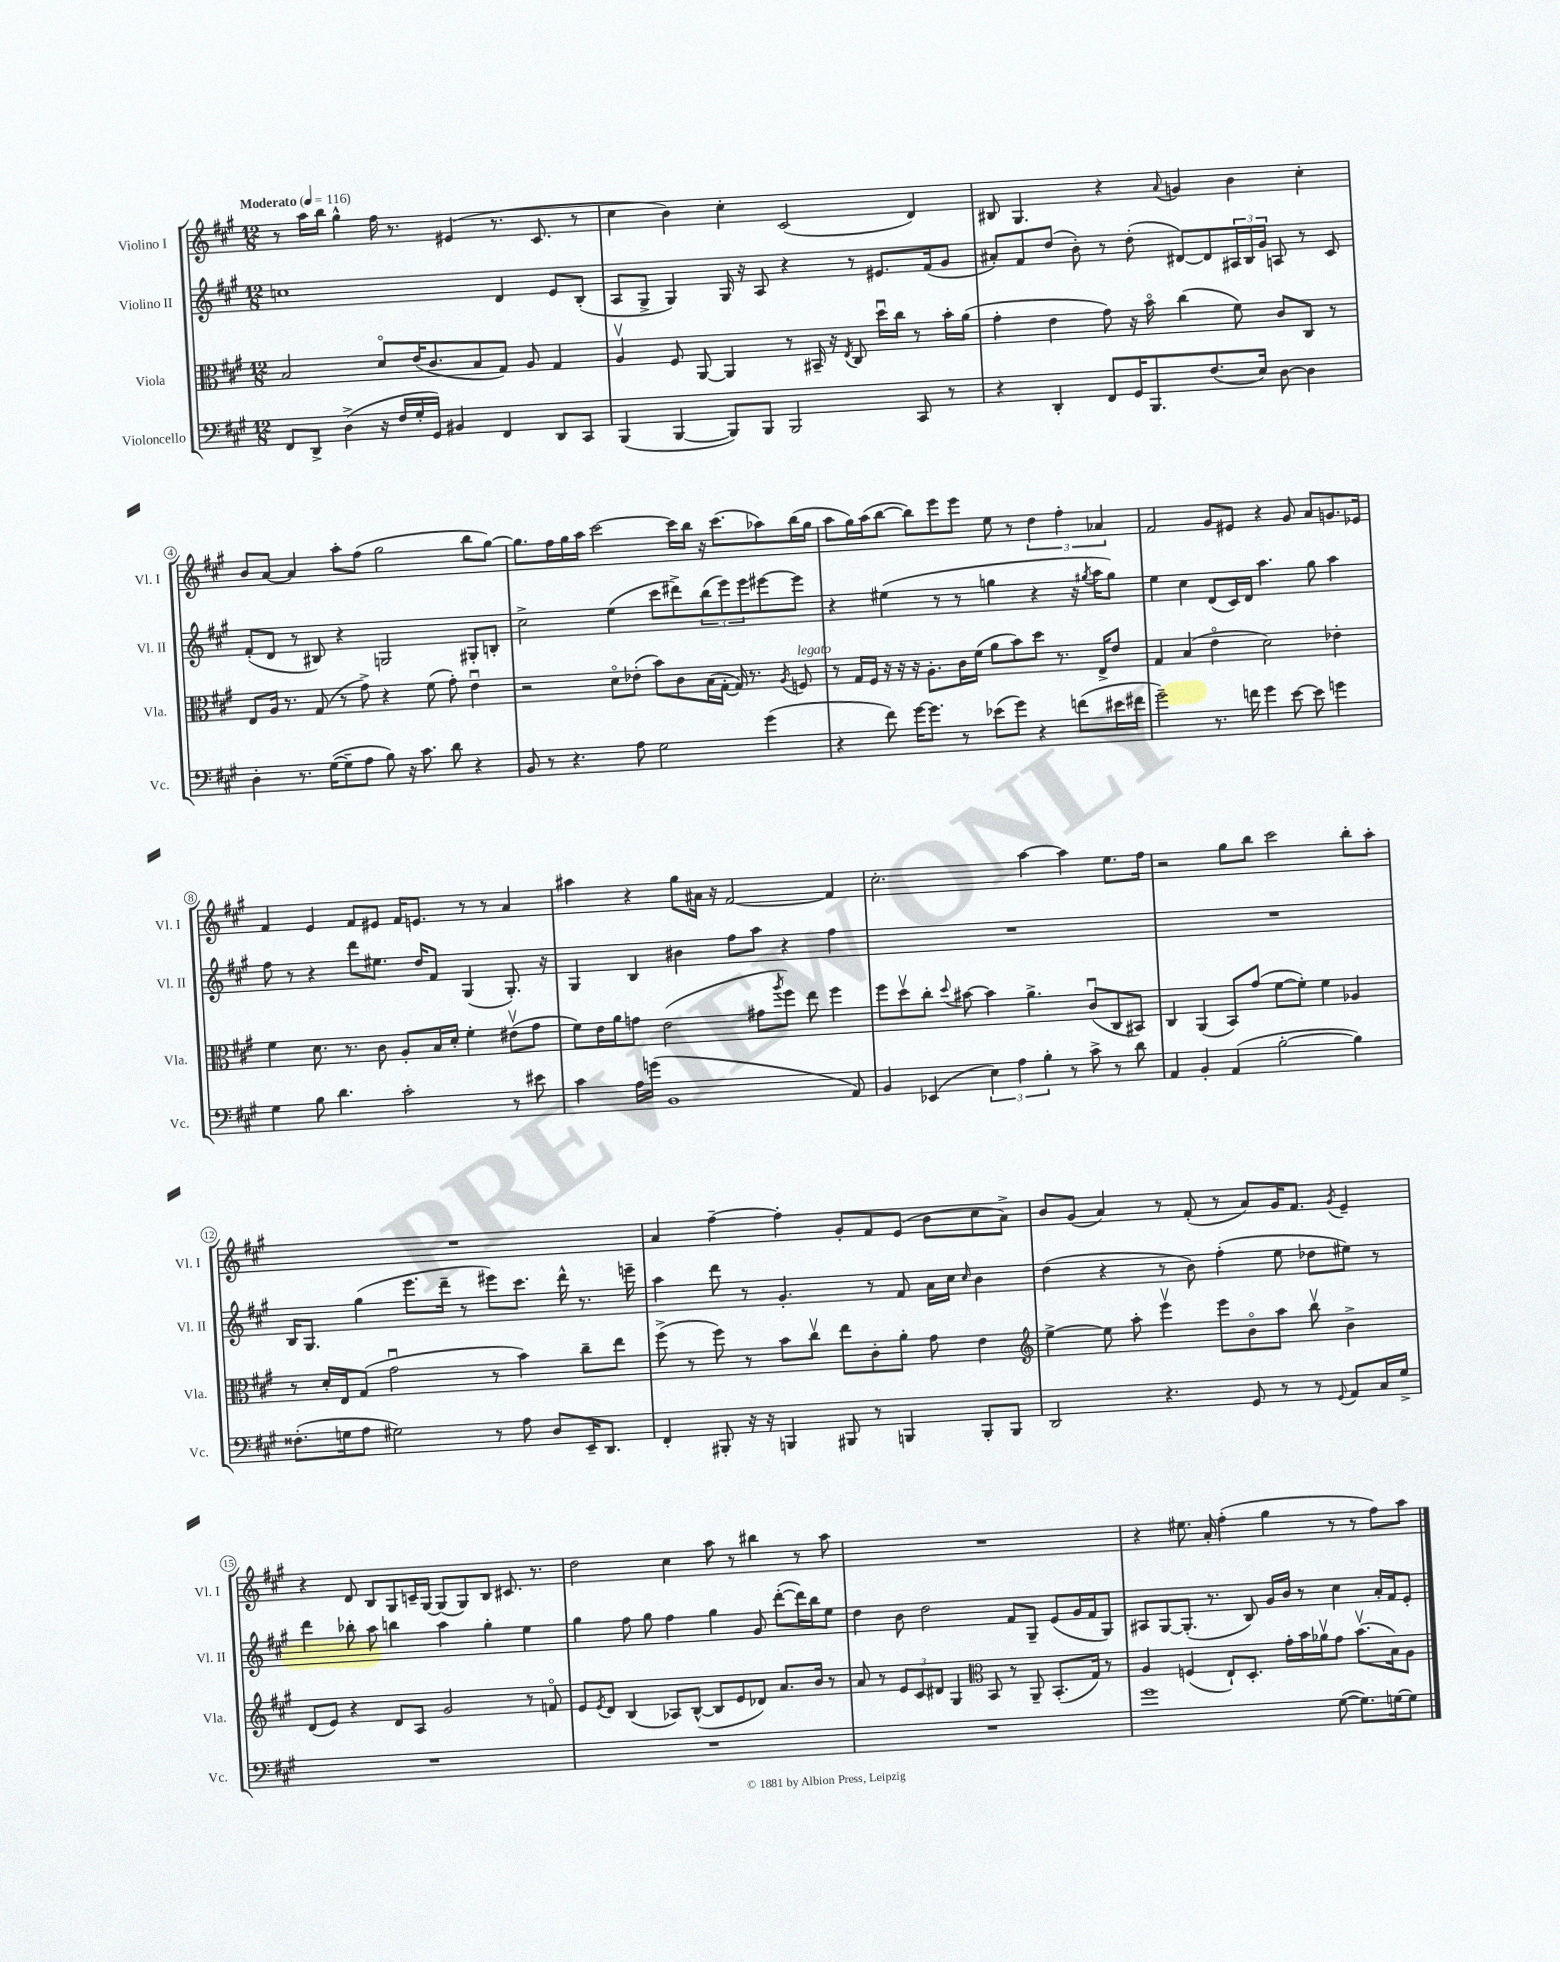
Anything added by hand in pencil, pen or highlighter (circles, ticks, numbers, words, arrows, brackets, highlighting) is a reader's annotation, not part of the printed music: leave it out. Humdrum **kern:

**kern	**kern	**kern	**kern
*staff4	*staff3	*staff2	*staff1
*clefF4	*clefC3	*clefG2	*clefG2
*k[f#c#g#]	*k[f#c#g#]	*k[f#c#g#]	*k[f#c#g#]
*M12/8	*M12/8	*M12/8	*M12/8
*MM116	*MM116	*MM116	*MM116
8FF#/L	2B/	1cc	8r
8DD^/J	.	.	16aa\LL
.	.	.	16bb\JJ
(4D^\	.	.	4gg#^^\
16r	8do/L	.	16ff#\
16F#/LL	.	.	8.r
16G#'/	(16e/K	.	.
16GG#/JJ)	8.c#/	.	.
4BB#/	.	.	(4e#/
.	8B/	.	.
4FF#/	8G#/J)	4d/	8.r
.	8A/	.	.
.	.	.	8.c#/
8DD/L	4G#/	8e/L	.
8CC#/J	.	(8B'/J	8r
=	=	=	=
(4BBB/	4Av/	8A/L	4cc#\
.	.	8G#^/J	.
[4BBB/	8F#/	4G#/)	4b\)
.	[8AA/	.	.
8BBB/]L)	4AA/]	16G#/	4cc#'\
.	.	16r	.
8BBB/J	.	8A/	.
2BBB/	8r	4r	(2c#/
.	16BB#~/	.	.
.	16r	.	.
.	8qE/	.	.
.	8C#/	8r	.
.	16ddu\LL	8.e#/L	.
.	16cc#\JJ	.	.
8CC#/	8r	.	4d/)
.	.	(16f#/k	.
8r	16b'\LL	8g#/J	.
.	(16a\JJ	.	.
=	=	=	=
4r	4g#'\	8a#'/L)	8B#/
.	.	8f#/	4.G#/
4DD'/	4e\	(8dd/J	.
.	.	8b'\)	.
8FF#/L	8g#\)	8r	4r
16GG#/K	16r	(8dd'\	.
8.BBB/	16bo\	.	.
.	.	.	8qqa/
.	(4cc#\	[8d#/L)	4g/
(8.F#/	.	8d#/]	.
.	8f#\)	24A#/L	4b\
.	.	24B/	.
16E/Jk)	.	.	.
.	.	24g#/JJ	.
[8D\	8c#/L	8A/	.
4D\]	8C#/J	8r	4cc#'\
.	8r	8c#/	.
=	=	=	=
4D'\	8E/L	(8f#'/L	8b/L
.	16A/Jk	8d/J	[8a/J
.	8.r	.	.
8.r	.	8r	4a/]
.	(8G#/	8B#/)	.
([16G#\LK	.	.	.
8G#~\]	8r	4r	8aa'\L
8A\J	8g#^\)	.	(8ff#\J
8B\)	4r	2G/	2gg#\
16r	.	.	.
8.c#\	.	.	.
.	(8f#\	.	.
8d\	8g#'\)	.	.
4r	4eu\	8G#'/L	8bb\L
.	.	8B'/J	[8gg#\J)
=	=	=	=
8BB/	2r	2cc#^\	8.gg#\]L
8r	.	.	.
.	.	.	16ff#\L
4.r	.	.	16gg#\
.	.	.	16aa\JJ
.	.	.	[2ccc#\
.	8do\L	(4ee\	.
8A\	(8e-'\J	.	.
2G#\	8b\L)	8ccc#\L	.
.	8c#\	8ddd#^\)	16ccc#\]LL
.	.	.	16bb\JJ
.	(16B\L	(12bb\	16r
.	[16G#'\JJ	.	(8.ccc#\L
.	.	12eee\)	.
.	16G#/])	.	.
.	.	12eee\	.
.	8.r	.	.
(4g#\	.	[8eee#\	8aa-\)
.	8qA/	.	.
.	8F/	8eee#\]J	(16bb\L
.	.	.	16gg#\JJ
=	=	=	=
4r	8r	4r	8aa\L
.	16G#/LL	.	16gg#\L)
.	16F#/JJ	.	(16aa\J
8f#\)	16r	(4ee#\	[8bb\J
.	16r	.	.
[16g#\LK	16r	.	8bb\]L)
8.g#\]J	8.A'\L	.	.
.	.	8r	8eee\
8r	16c#\L	8r	8eee\J
.	(16f#\JJ	.	.
(8e-\L	8a\L	4gg\	8ee\
8g#\J)	8b\)	.	8r
4r	8dd\J	4r	6dd\
.	8.r	.	.
.	.	.	6ff#'\
(8f\L	.	16r	.
.	.	8qgg#/	.
.	16E^/LK	16aa\LK	.
.	.	.	6a-/
16e#\L	8e/J	8gg#\J)	.
16f#\JJ	.	.	.
=	=	=	=
2g#~\)	4G#/	4ee\	2f#/
.	(4B/	4cc#\	.
8.r	4eo\	(8d/L	8g#/L
.	.	16c#/L)	8e#/J
16f\	.	16d/JJ	.
4g#\	2d\)	4.aa\	4r
[8e\	.	.	8g#/
8e\]	.	8gg#\	8a/L
4g\	4e-'\	4aa\	8.g/
.	.	.	16e-/Jk
=	=	=	=
4G#\	4f#\	8ff#\	4f#/
.	.	8r	.
8B\	8.d\	4r	4e/
4.d\	.	.	.
.	8.r	.	.
.	.	8ddd\L	8f#/L
.	8c#\	8.ee#\J	8e#/J
2c#'\	8A'/L	.	16f#/LK
.	.	16dd/LK	8.e/J
.	16B/L	8f#/J	.
.	16d'/JJ	.	.
.	4f#'\	(4G#/	8r
.	.	.	8r
8r	(8e#v\L	8.G#'/)	4a/
8e#\	8g#\J	.	.
.	.	16r	.
=	=	=	=
4c#\	8f#\L)	4G#/	4aa#\
.	16e\L	.	.
.	16a\J	.	.
16A\LL	8g\J	4B/	4r
(16g\JJ	.	.	.
1BB	(2e\	.	.
.	.	4b#\	8gg#\L
.	.	.	16a#\Jk
.	.	.	16r
.	.	8ff#\L	[2f#/
.	8g#\L	8aa\J	.
.	8qaa/	.	.
.	8ff#\J)	4r	.
.	8ee\	.	.
.	4ff#\	4ff#\	4f#/]
8AA/)	.	.	.
=	=	=	=
4BB/	8ff#\L	1.r	2.cc#'\
.	8ddv\	.	.
(4EE-/	8cc#'\J	.	.
.	8qqdd/	.	.
.	[8b#\	.	.
6E\)	4b#\]	.	.
6A\	.	.	.
.	4.a^\	.	[4aa\
6B'\	.	.	.
8r	.	.	4aa\]
8c#^\	(8c#u/L	.	.
8r	8C#/	.	8.ee\L
8d\	8BB#/J)	.	.
.	.	.	16ff#\Jk
=	=	=	=
4AA/	4C#/	1.r	2r
4BB'/	(4AA/	.	.
(4AA/	8BB/L)	.	8gg#\L
.	(8g#/J	.	8bb\J
[2B'\	[8f#\L	.	2ccc#\
.	8f#'\]J)	.	.
.	4f#\	.	.
4B\])	4A-/	.	8bb'\L
.	.	.	8aa'\J
=	=	=	=
(8.F##'\L	8r	16B/LK	1.r
.	.	8.G#/J	.
.	16d'/LL	.	.
16G\k	16E/J	.	.
8A\J	(8G#/J	(4gg#\	.
2G#\)	2g#u\	.	.
.	.	8.eee\L	.
.	.	16ddd~\Jk	.
.	.	8r	.
8r	8r	8eee#\L)	.
8A\	4b\)	8.ccc#\J	.
8D/L	.	.	.
.	.	16ddd^^\	.
16EE~/K	8cc#~\L	8.r	.
8.DD/J	.	.	.
.	8ee\J	.	.
.	.	16eee~\	.
=	=	=	=
4FF#'/	(8ff#^\	4aa\	4a/
.	8r	.	.
8BBB#'/	8ff#\)	8ddd\	[4ff#~\
16r	8r	8r	.
16r	.	.	.
4BBB/	8b\L	4.g#'/	4ff#'\]
.	8cc#v\J	.	.
8BBB#/	8ee\L	.	8g#'/L
8r	8c#'\	8r	8f#/
4BBB/	8a'\J	8f#/	(8e/J
.	8g#\	16a\LL	8b\L
.	.	16cc#\JJ	.
.	.	16qqcc#/	.
8BBB'/L	4e\	4b\	8cc#\
8BBB/J	.	.	8a^\J)
=	=	=	=
*	*clefG2	*	*
2DD/	[4ee^\	(4dd\	8b/L
.	.	.	(8g#/J
.	8ee\]	4r	4a/)
.	8aa'\	.	.
4.r	4eeev\	8r	8r
.	.	8b\)	(8f#'/
.	8eee\L	(4ff#'\	8r
8GG#/	8bo\	.	8a/L)
8r	8aa\J	8ee\	16g#/K
.	.	.	8.f#/J
8r	8bbv\	8dd-\L	.
8qqGG#/	.	.	8qg#/
8AA/L	4b^\	8ee#\J)	4e~/
16C#/L	.	8r	.
16G#^/JJ	.	.	.
=	=	=	=
1.r	(8d/L	4ddd\	4r
.	8e/J)	.	.
.	4r	8bb-'\	8d/
.	.	8aa\	8B/L
.	8d/L	4bb\	8G#/
.	8A/J	.	16c~/L
.	.	.	[16G#/JJ
.	2g#/	4aa\	(8G#/]L
.	.	.	8G#/)
.	.	4gg#'\	8B/J
.	.	.	8.c#/
.	8r	4ee\	.
.	.	.	8.r
.	8fo/	.	.
=	=	=	=
1.r	8e/L	4gg#\	2dd\
.	8qe/	.	.
.	8d/J	.	.
.	(4B/	8ff#\	.
.	.	8gg#\	.
.	8A-/L)	4ff#\	4cc#\
.	([8B^^/J	.	.
.	8B/]L	4gg#\	8aa\
.	8e/	.	8r
.	8d-/J)	8g#/	4bb#\
.	8.a/L	([8ddd'\L	.
.	.	16ddd\]L)	8r
.	16b/Jk	16bb\J	.
.	8r	8ee\J	8aa\
=	=	=	=
1.r	8a/	4dd\	1.r
.	8r	.	.
.	12e/L	8b\	.
.	12c#/	.	.
.	.	2dd\	.
.	12d#/J	.	.
.	4G#/	.	.
*	*clefC3	*	*
.	8BB/	.	.
.	8r	8f#/L	.
.	8AA~/	8G#~/J	.
.	(8.BB'/L	(8e/L	.
.	.	16g#/L	.
.	16G#/Jk)	16f#/J	.
.	8r	8G#/J)	.
=	=	=	=
1g#	4A/	8A#/L	4r
.	.	[8G#/	.
.	(4F/	(8.G#'/]J	8.ee#\
.	.	8.r	16a'/
.	8E`/L)	.	(4ff#'\
.	8.D'/J	8B/)	.
.	.	16g#/LL	4gg#\
.	16g#'\LL	16b/JJ	.
.	16b\	8r	.
.	16a-v\J	.	.
([8G#\	8g#\J	4cc#\	8r
8.G#\]L)	(8.bv\L	.	8r
.	.	16a'/LL	8ff#\L)
[16G\k	16B\k)	16f#/J	.
8G\]J	8A\J	8e'/J	8aa\J
==	==	==	==
*-	*-	*-	*-
